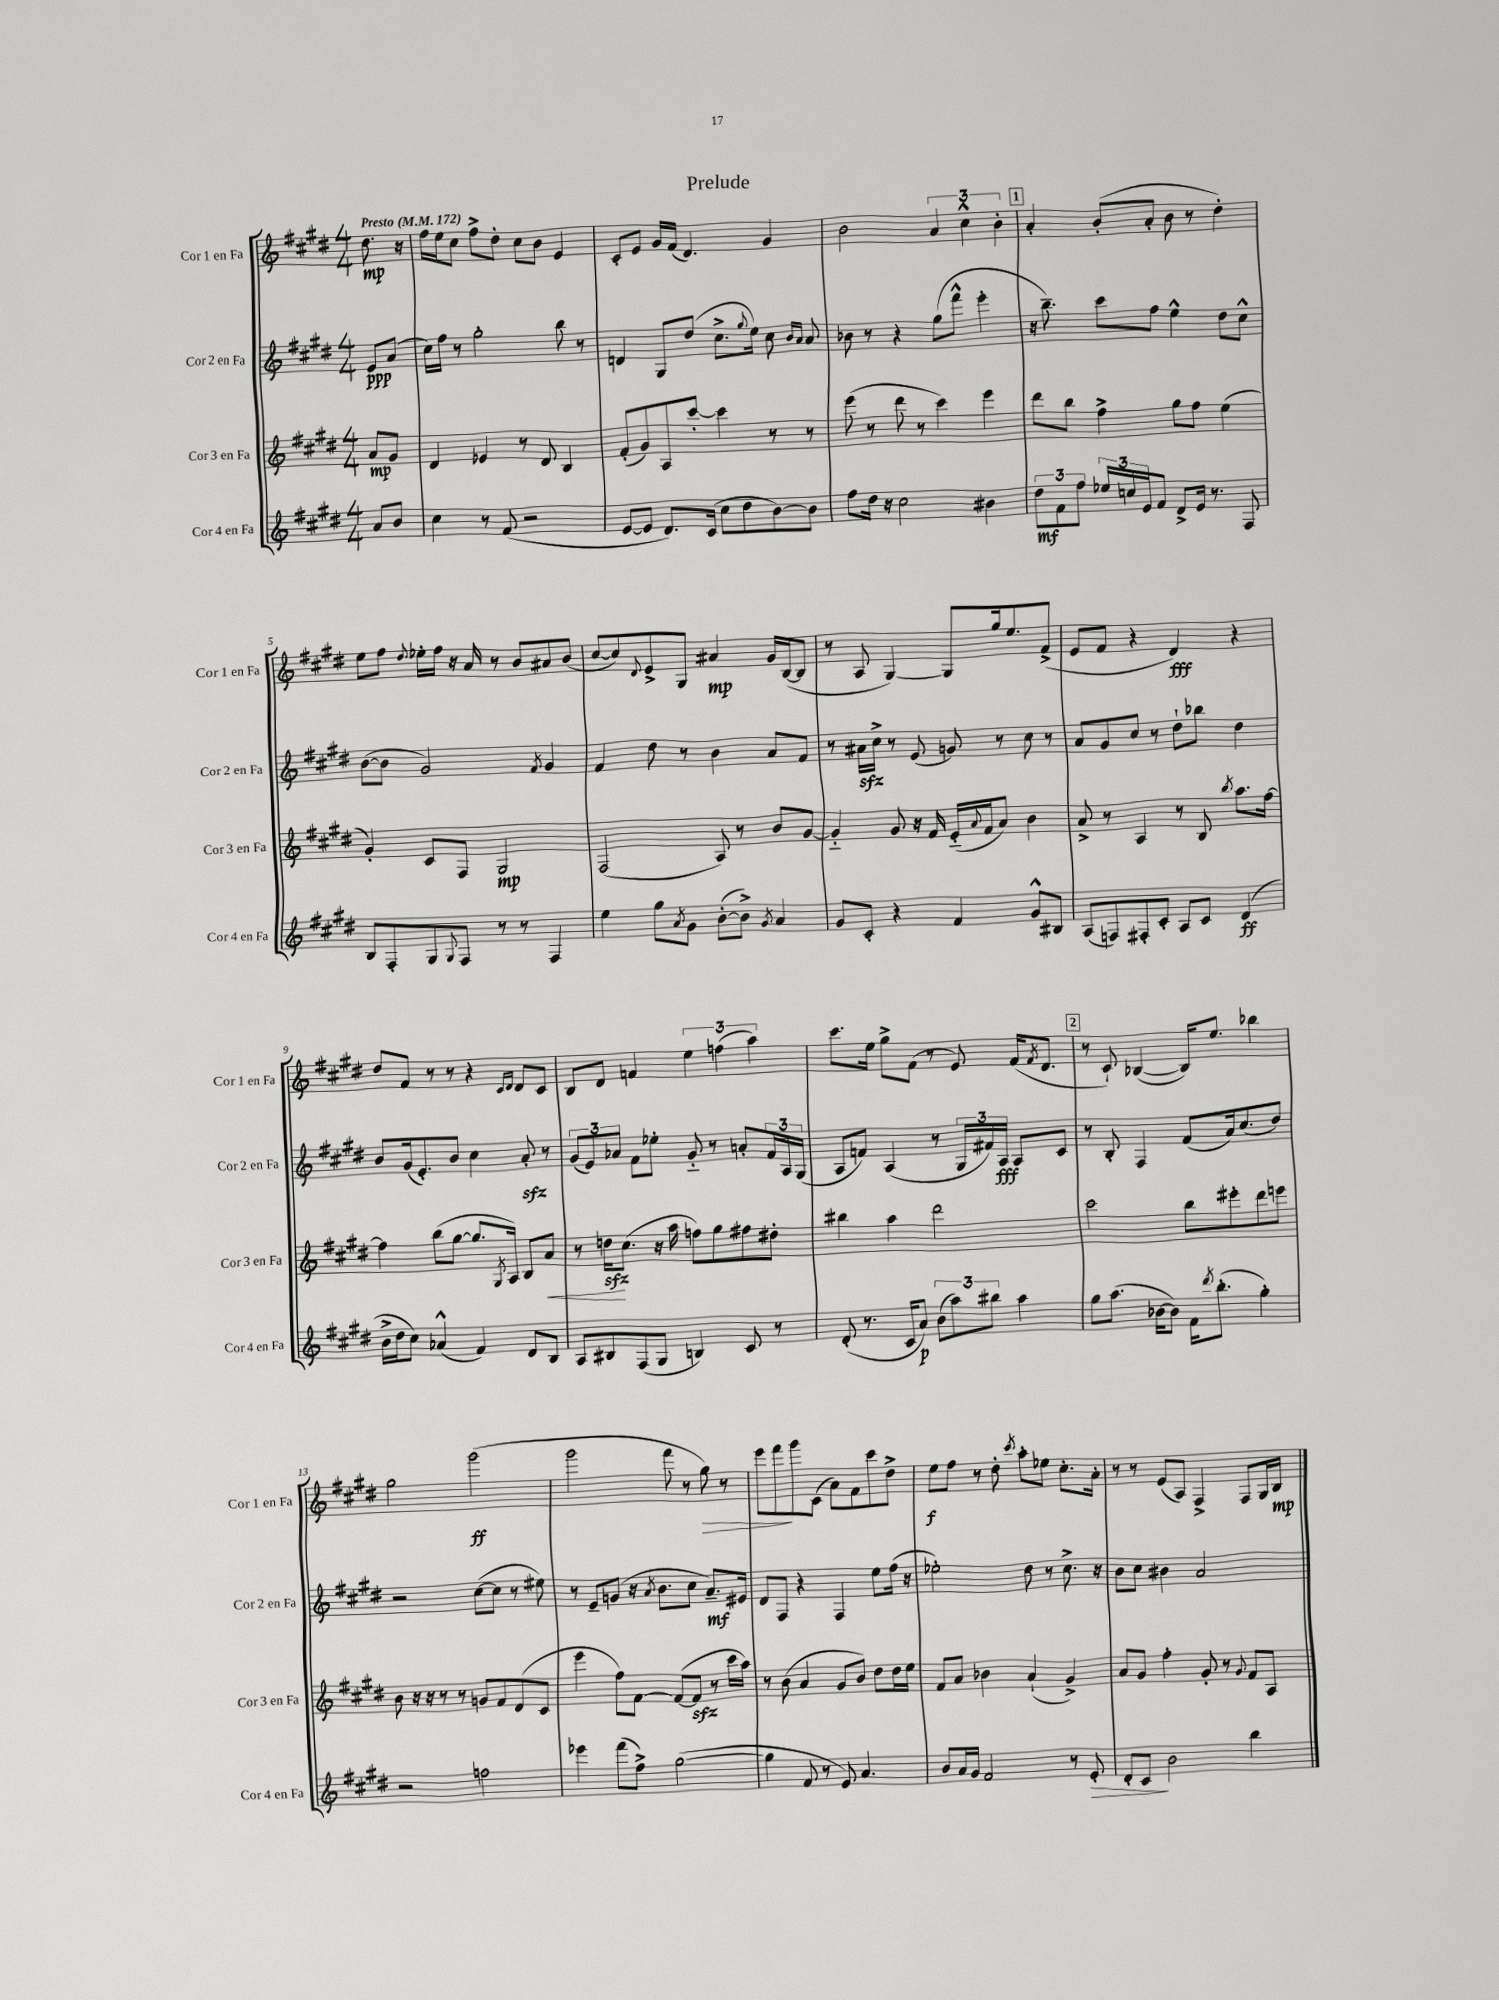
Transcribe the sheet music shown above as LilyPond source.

\header { title = "Prelude" }
<<
\new StaffGroup <<
\new Staff = "s0" \with { instrumentName = "Cor 1 en Fa" shortInstrumentName = "Cor 1 en Fa" } {
    \clef treble \key e \major \numericTimeSignature \time 4/4 \partial 4 \tempo "Presto" 4 = 172
    dis''8.\mp r16 |
    fis''16 e''16 cis''8 fis''8-> dis''8-. cis''8 b'8 e'4 |
    cis'8-. e'8 gis'16 fis'16( dis'4.) gis'4 |
    b'2 \tuplet 3/2 { a'4 cis''4-^ b'4-. } |
    \mark \markup { \box "1" } a'4-. b'8-.( a'8-. b'8 r8 dis''4-.) |
    e''8 fis''8 \appoggiatura { dis''8 } ees''16-. fis''16 r16 a'16 r8 b'8 ais'8 b'8( |
    cis''8~ cis''8) \appoggiatura { dis'8 } e'8-> gis8 ais'4\mp gis'16 b16~( b8 |
    r8 a8 gis4~) gis8 gis''16 e''8. fis'8->( |
    e'8 fis'8 r4 dis'4\fff) r4 |
    dis''8 fis'8 r8 r8 r4 \grace { cis'16 dis'16 } dis'8 cis'8 |
    b8 dis'8 f'4 \tuplet 3/2 { e''4 f''4( a''4) } |
    cis'''8. e''16 gis''8-> fis'8( r8 e'8) fis'16( \acciaccatura { fis'8 } dis'8. |
    \mark \markup { \box "2" } r8 cis'8-!) bes4~( bes16) e''8. bes''4 |
    gis''2 gis'''2\ff( |
    gis'''2 fis'''8 r8 gis''8\>) r8 |
    e'''8 fis'''8\! gis'''8 cis'8( a'8) fis'8 cis'''8 dis''8-> |
    e''8\f fis''8 r8 dis''8-. \acciaccatura { cis'''8 } a''8-. ees''8 cis''8.-. a'16-. |
    r8 r8 e'8( a8) fis4-> fis8 gis16 b16\mp \bar "|." |
}
\new Staff = "s1" \with { instrumentName = "Cor 2 en Fa" shortInstrumentName = "Cor 2 en Fa" } {
    \clef treble \key e \major \numericTimeSignature \time 4/4 \partial 4
    e'8\ppp a'8( |
    cis''16) fis''16 r8 gis''2-. b''8 r8 |
    d'4 gis8 dis''8( cis''8.-> \appoggiatura { gis''8 } e''16) cis''8 \grace { b'16 a'16 } a'8 |
    bes'8 r8 r4 gis''8( fis'''8-^ e'''4-. |
    \mark \markup { \box "1" } r16 b''8.--) cis'''8 fis''8 e''4-^ dis''8 cis''8-^ |
    b'8~( b'8 gis'2) \acciaccatura { fis'8 } gis'4 |
    fis'4 dis''8 r8 b'4 a'8 fis'8 |
    r8 ais'16\sfz cis''16-> r8 e'8( g'8) r8 cis''8 r8 |
    a'8 gis'8 cis''8 r8 dis''8-! bes''8 dis''4 |
    b'8 gis'16( e'8.-.) b'8 cis''4 a'8-.\sfz r8 |
    \tuplet 3/2 { gis'8( e'8) aes'8 } fis'8 ees''8-. gis'8-_ r8 a'8-. \tuplet 3/2 { fis'16 a16 gis16( } |
    a8 f'8) a4( r8 \tuplet 3/2 { gis16 fis'16) a16\fff } a8 cis'8 |
    \mark \markup { \box "2" } r8 b8-. fis4 fis'8( a'16) cis''8.( dis''8) |
    r2 cis''8~( cis''8 r8 eis''8) |
    r8 e'8-- g'8( r16 \acciaccatura { a'8 } b'8. cis''8 a'8.--\mf) eis'16 |
    dis'8 fis8 r4 fis4 e''8 fis''16( r16 |
    ees''2-.) dis''8 r8 cis''8.-> r16 |
    b'8 cis''8 bis'4 a'2 \bar "|." |
}
\new Staff = "s2" \with { instrumentName = "Cor 3 en Fa" shortInstrumentName = "Cor 3 en Fa" } {
    \clef treble \key e \major \numericTimeSignature \time 4/4 \partial 4
    a'8\mp gis'8 |
    dis'4 ees'4 r8 dis'8 b4 |
    fis'8-.( gis'8) a8 cis'''8~-. cis'''4 r8 r8 |
    e'''8( r8 dis'''8 r8 cis'''4) e'''4 |
    \mark \markup { \box "1" } dis'''8 b''8 fis''4-> gis''8 fis''8 e''4( |
    gis'4-.) cis'8 fis8 gis2\mp |
    fis2( a8) r8 b'8 gis'8~ |
    gis'4-_ gis'8 r16 fis'16 e'16-_( \appoggiatura { a'8 } fis'16 a'8) b'4 |
    a'8-> r8 a4 r8 b8 \acciaccatura { b''8 } a''8. fis''16~ |
    fis''4 b''8( gis''8~ gis''8. \acciaccatura { gis8 } a16) b8 a'8\< |
    r8 d''16\sfz\! cis''8.( r16 a''16 f''8) gis''8 fis''8 dis''8-. |
    bis''4 a''4 dis'''2 |
    \mark \markup { \box "2" } cis'''2 b''8 eis'''8-. dis'''8 e'''8 |
    b'8 r16 r16 r8 r8 g'8 fis'8 dis'8( cis'8 |
    e'''4 fis''8) fis'8~ fis'8~( fis'8\sfz r8 cis'''16 a''16) |
    r8 b'8( a'4 gis'8 b'8) dis''8 dis''16 e''16 |
    fis'8 a'8 bes'4 a'4-!( gis'4->) |
    a'8 gis'8 fis''4-. gis'8-. r8 \appoggiatura { gis'8 } fis'8 a8 \bar "|." |
}
\new Staff = "s3" \with { instrumentName = "Cor 4 en Fa" shortInstrumentName = "Cor 4 en Fa" } {
    \clef treble \key e \major \numericTimeSignature \time 4/4 \partial 4
    a'8 b'8 |
    cis''4 r8 fis'8( r2 |
    e'8~ e'8 dis'8.) cis'16( cis''8 dis''8 b'8~) b'8 |
    fis''8 dis''16 r16 cis''2 bis'4 |
    \mark \markup { \box "1" } \tuplet 3/2 { dis''8\mf fis'8 fis''8 } \tuplet 3/2 { ees''16 c''16 e'16 } fis'8 dis'8-> e'16 r8. fis8 |
    b8 fis8-. gis8 \appoggiatura { gis8 } fis8 r8 r8 fis4 |
    e''4 gis''8 \acciaccatura { a'8 } gis'8 b'8~-.( b'8->) \acciaccatura { gis'8 } a'4 |
    gis'8 cis'8-. r4 fis'4 gis'8-^ bis8 |
    a8( f8) fis8-. cis'8-. a8 cis'8 dis'4\ff( |
    b'16-> dis''16 cis''8) aes'4-^( fis'4) dis'8 b8 |
    a8 bis8 fis8( gis8 b4) cis'8 r8 |
    dis'8-.( r8. cis'16 a'8\p) \tuplet 3/2 { b'8( a''8) bis''8 } a''4 |
    \mark \markup { \box "2" } gis''8 a''8.( bes'16~ bes'8) fis'16 \acciaccatura { dis'''8 } b''8.-.( gis''4-.) |
    r2 f''2 |
    ees'''4 fis'''8( fis''8->) gis''2~( |
    gis''4 fis'8 r8 e'8) a'4. |
    b'8 a'16 gis'16 fis'2 r8 e'8-.\> |
    dis'8-. cis'8\! b'2 b''4 \bar "|." |
}
>>
>>
